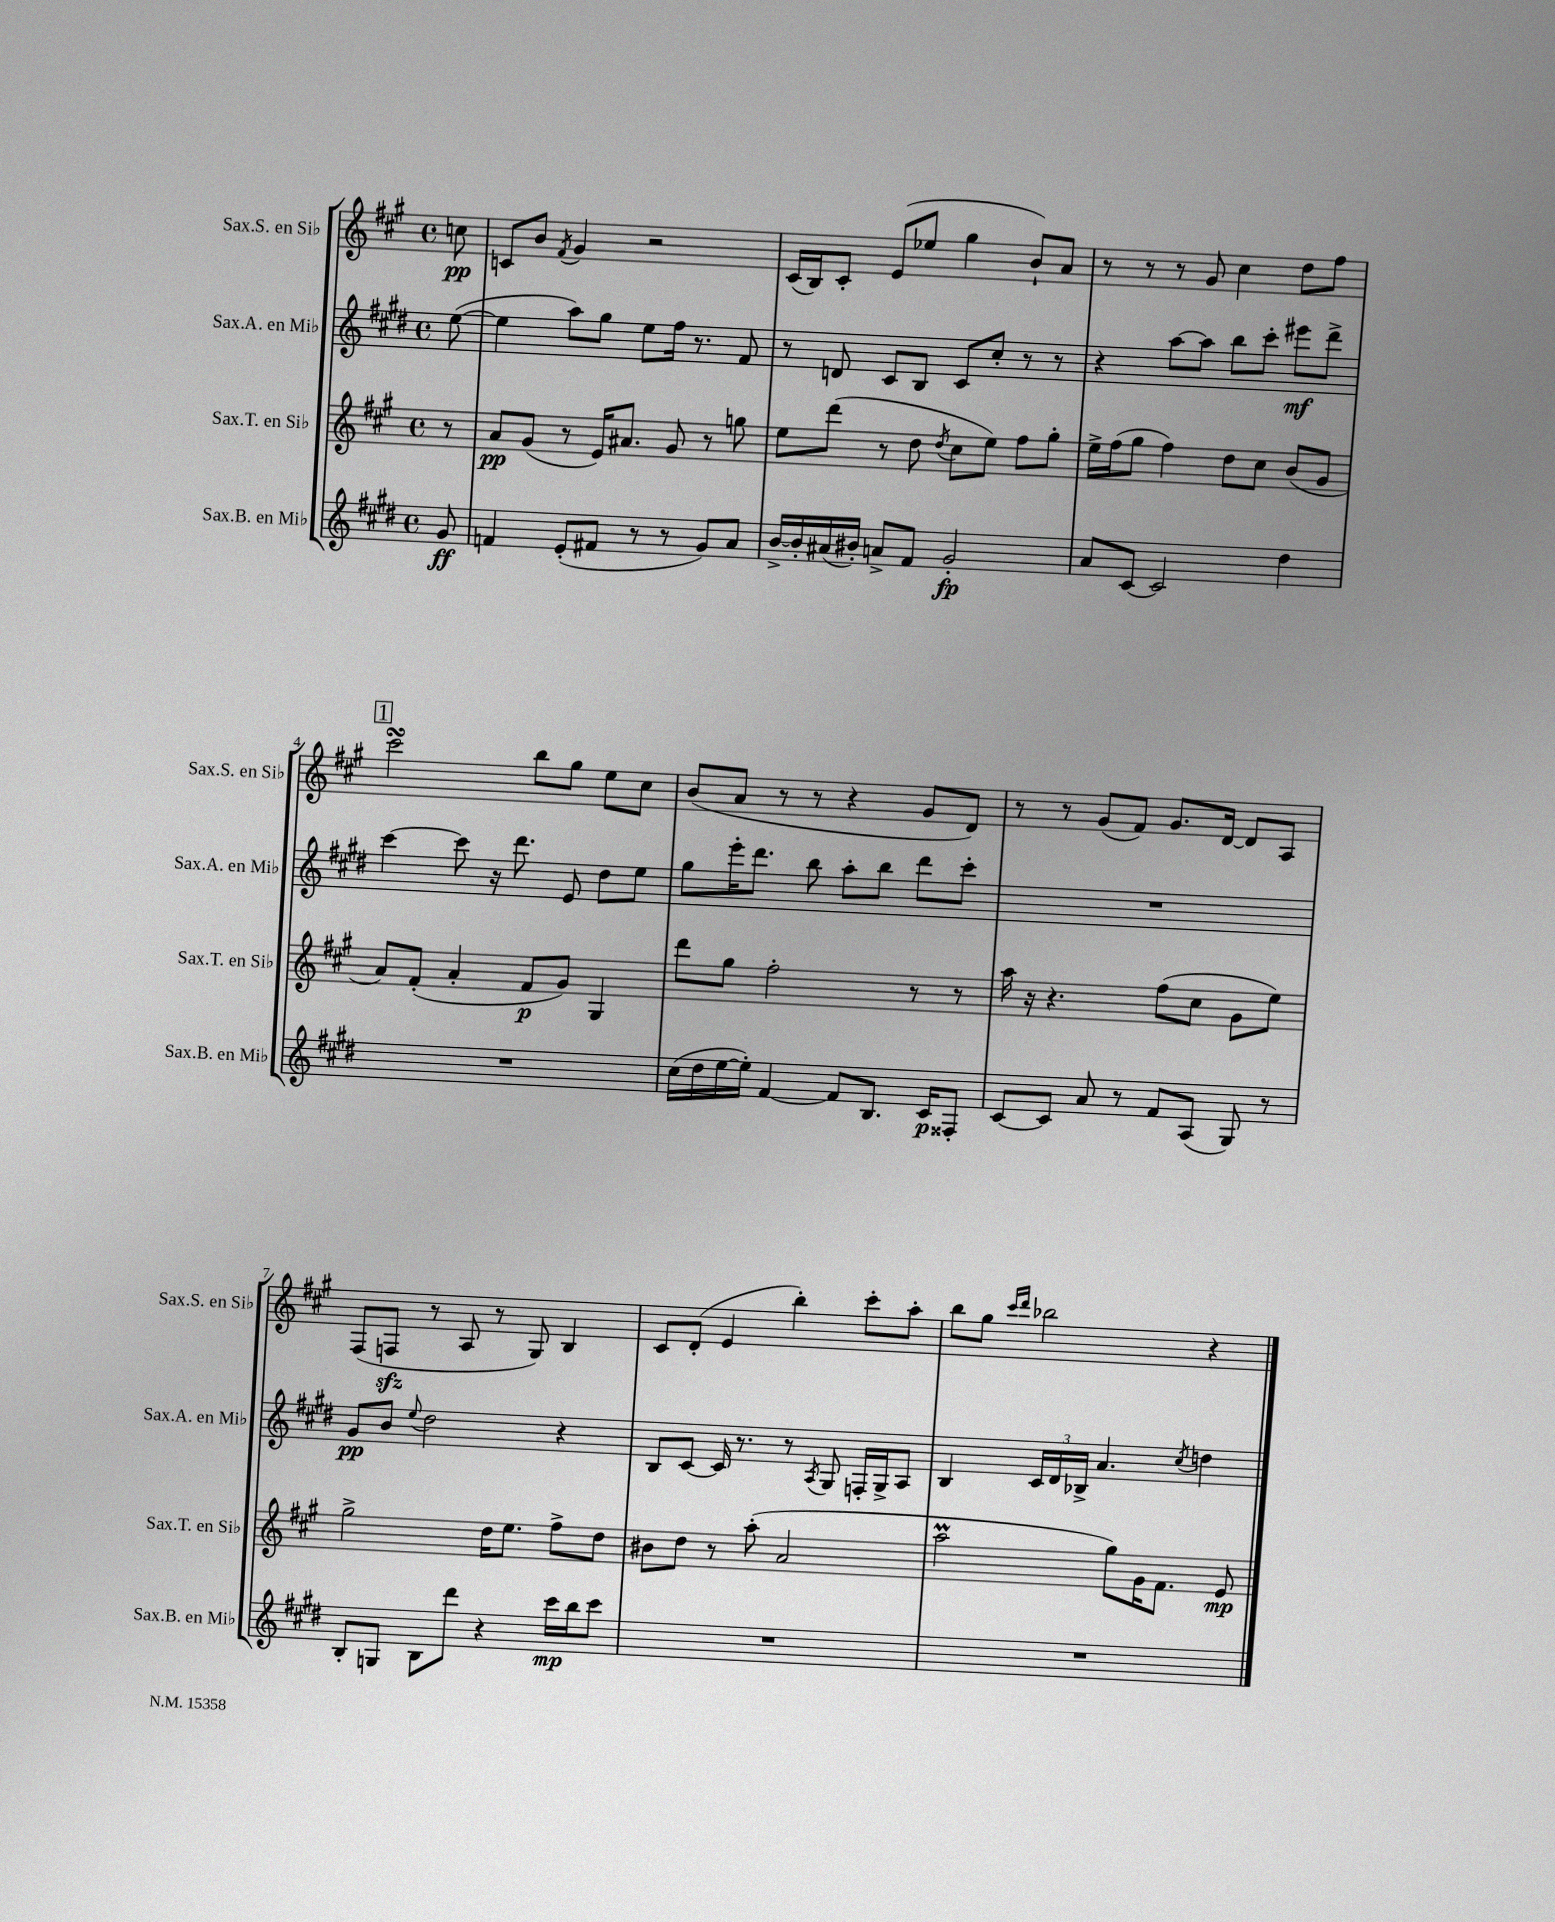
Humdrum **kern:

**kern	**kern	**kern	**kern
*staff4	*staff3	*staff2	*staff1
*clefG2	*clefG2	*clefG2	*clefG2
*k[f#c#g#d#]	*k[f#c#g#]	*k[f#c#g#d#]	*k[f#c#g#]
*M4/4	*M4/4	*M4/4	*M4/4
*met(c)	*met(c)	*met(c)	*met(c)
8g#	8r	([8ee	8cc
=	=	=	=
4f	8a	4ee]	8c
.	(8g#	.	8b
.	.	.	8qf#
(8e'	8r	8aa)	4g#
8f#	16e)	8gg#	.
.	8.a#	.	.
8r	.	8ee	2r
8r	8g#	16ff#	.
.	.	8.r	.
8g#)	8r	.	.
8a	8gg	8f#	.
=	=	=	=
[16b^	8ee	8r	(16c#
16b']	.	.	16B)
(16a#	(8ddd	8d	8c#'
16b#')	.	.	.
8a^	8r	8c#	(8e
8f#	8dd	8B	8ee-
.	8qdd	.	.
2g#'	8cc#	8c#	4gg#
.	8ee)	8cc#'	.
.	8ff#	8r	8b`)
.	8gg#'	8r	8a
=	=	=	=
8a	16ee^	4r	8r
.	(16ff#	.	.
[8c#	8gg#	.	8r
2c#]	4ff#)	[8aa	8r
.	.	8aa]	8g#
.	8dd	8bb	4cc#
.	8cc#	8ccc#'	.
4dd#	(8b	8eee#	8dd
.	8g#	8ddd#^	8ff#
=	=	=	=
1r	8a)	[4ccc#	2ccc#
.	(8f#'	.	.
.	4a'	8ccc#]	.
.	.	16r	.
.	.	8.ddd#	.
.	8f#	.	8bb
.	8g#)	8e	8gg#
.	4G#	8dd#	8ee
.	.	8ee	8cc#
=	=	=	=
(16cc#	8ddd	8gg#	(8b
16dd#	.	.	.
[16ee	8gg#	16eee'	8a
16ee'])	.	8.ddd#	.
[4f#	2ff#'	.	8r
.	.	8bb	8r
8f#]	.	8aa'	4r
8.B	.	8bb	.
.	8r	8ddd#	8g#
16c#	.	.	.
8F##'	8r	8ccc#'	8d)
=	=	=	=
[8c#	16aa	1r	8r
.	16r	.	.
8c#]	4.r	.	8r
8a	.	.	(8g#
8r	.	.	8f#)
8f#	(8ff#	.	8.g#
(8A	8cc#	.	.
.	.	.	[16d
8G#)	8g#	.	8d]
8r	8ee)	.	8A
=	=	=	=
8B'	2gg#^	8g#	(8F#
8G	.	8b	8F
.	.	8qqee	.
8B	.	2dd#	8r
8ddd#	.	.	8A
4r	16dd	.	8r
.	8.ee	.	.
.	.	.	8G#)
16ccc#	8ff#^	4r	4B
16bb	.	.	.
8ccc#	8dd	.	.
=	=	=	=
1r	8b#	8B	8c#
.	8dd	[8c#	(8d'
.	8r	16c#]	4e
.	.	8.r	.
.	(8aa'	.	.
.	2a	8r	4bb')
.	.	8qA	.
.	.	8G#	.
.	.	16F'	8ccc#'
.	.	16G#^	.
.	.	8A	8aa'
=	=	=	=
1r	2aa	4B	8bb
.	.	.	8gg#
.	.	.	16qqccc#
.	.	.	16qqddd
.	.	24c#	2bb-
.	.	24d#	.
.	.	24B-^	.
.	.	4.a	.
.	8gg#)	.	.
.	16g#	.	.
.	8.f#	.	.
.	.	8qcc#	.
.	.	4dd	4r
.	8e	.	.
==	==	==	==
*-	*-	*-	*-
